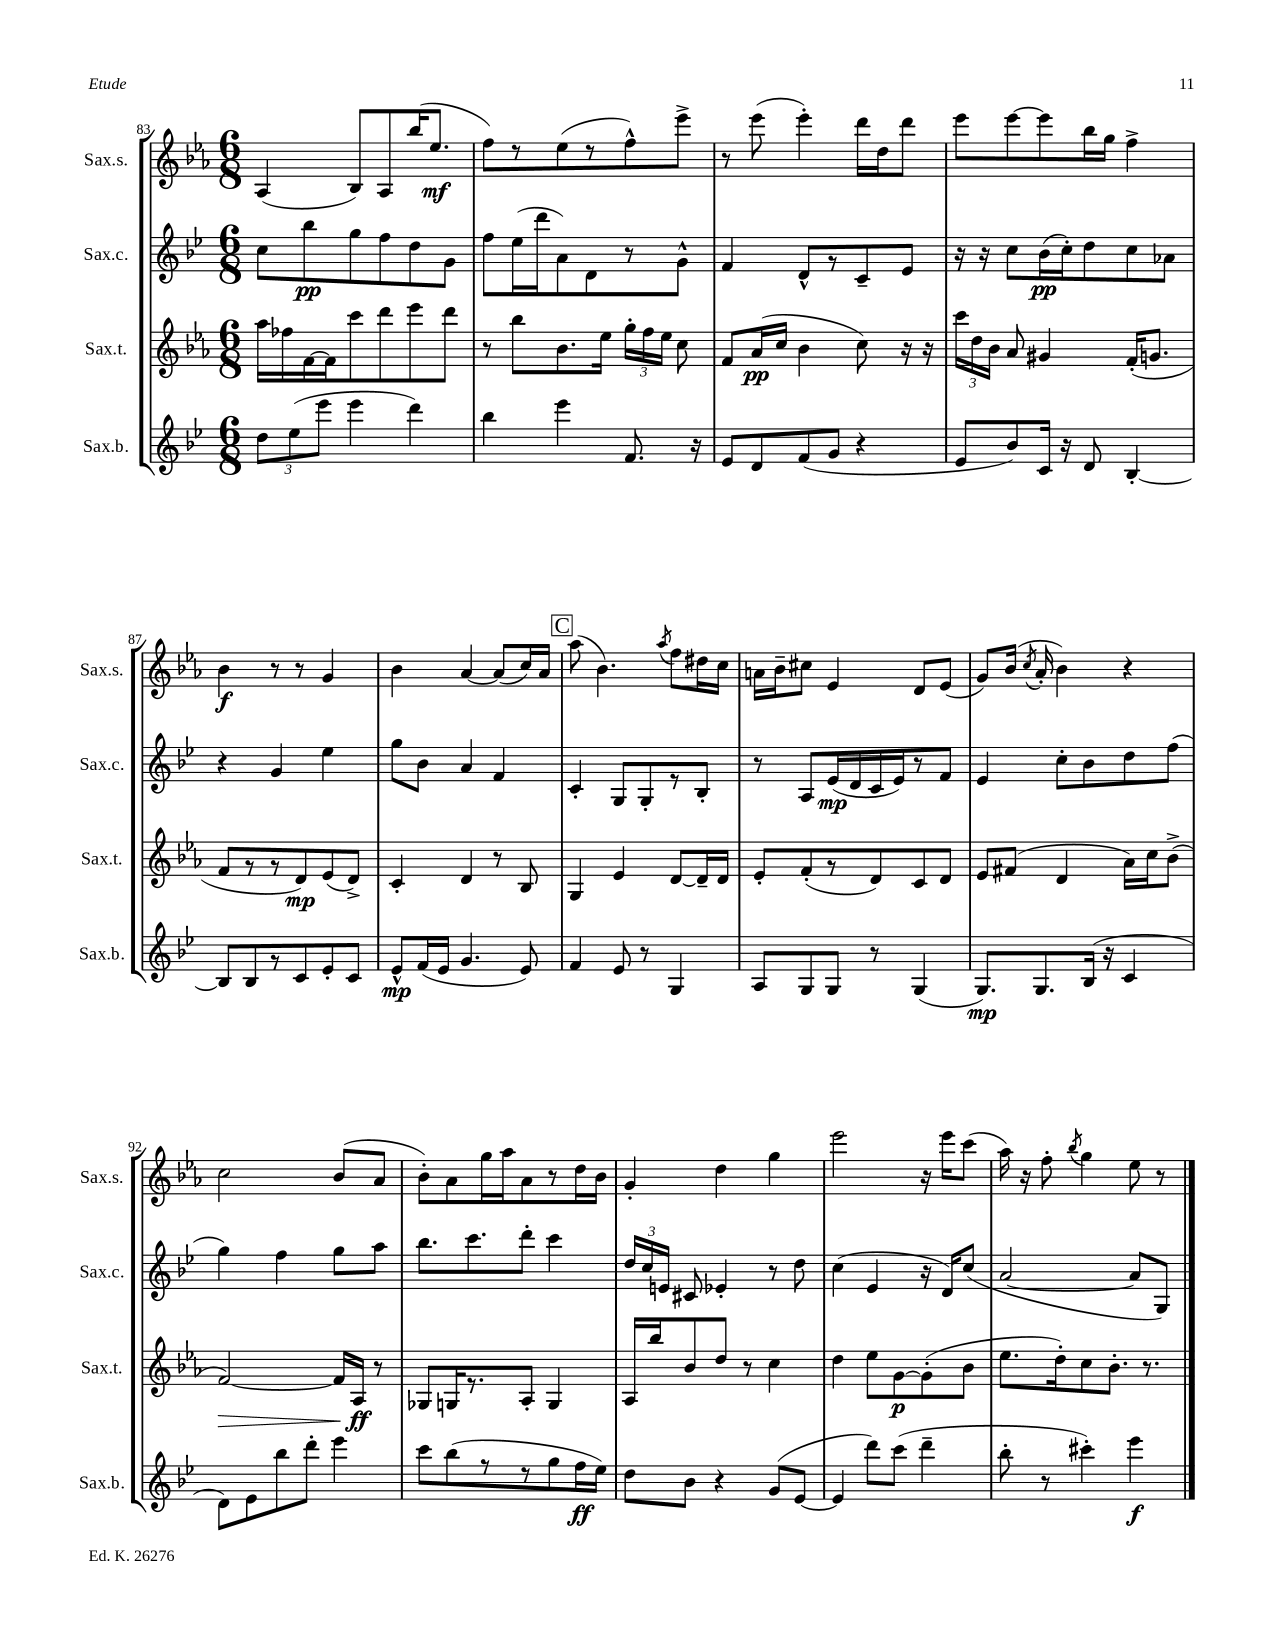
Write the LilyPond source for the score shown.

<<
\new StaffGroup <<
\new Staff = "s0" \with { instrumentName = "Sax.s." shortInstrumentName = "Sax.s." } {
    \clef treble \key ees \major \numericTimeSignature \time 6/8
    \autoBeamOff aes4( bes8[) aes8 bes''16( ees''8.]\mf |
    f''8[) r8 ees''8( r8 f''8-^) ees'''8]-> |
    r8 ees'''8( ees'''4-.) d'''16[ d''16 d'''8] |
    ees'''8[ ees'''8~ ees'''8 bes''16 g''16] f''4-> |
    bes'4\f r8 r8 g'4 |
    bes'4 aes'4~ aes'8[( c''16) aes'16] |
    \mark \markup { \box "C" } aes''8( bes'4.) \acciaccatura { aes''8 } f''8[ dis''16 c''16] |
    a'16[ bes'16-- cis''8] ees'4 d'8[ ees'8]( |
    g'8[) bes'16]( \acciaccatura { c''8 } aes'16-. bes'4) r4 |
    c''2 bes'8[( aes'8] |
    bes'8[-.) aes'8 g''16 aes''16 aes'8 r8 d''16 bes'16] |
    g'4-. d''4 g''4 |
    ees'''2 r16 ees'''16[ c'''8]( |
    aes''16) r16 f''8-. \acciaccatura { bes''8 } g''4 ees''8 r8 \bar "|." |
}
\new Staff = "s1" \with { instrumentName = "Sax.c." shortInstrumentName = "Sax.c." } {
    \clef treble \key bes \major \numericTimeSignature \time 6/8
    \autoBeamOff c''8[ bes''8\pp g''8 f''8 d''8 g'8] |
    f''8[ ees''16( d'''16 a'8) d'8 r8 g'8]-^ |
    f'4 d'8[-^ r8 c'8-- ees'8] |
    r16 r16 c''8[ bes'16\pp( c''16-.) d''8 c''8 aes'8] |
    r4 g'4 ees''4 |
    g''8[ bes'8] a'4 f'4 |
    \mark \markup { \box "C" } c'4-. g8[ g8-. r8 bes8]-. |
    r8 a8[ ees'16\mp( d'16 c'16 ees'16) r8 f'8] |
    ees'4 c''8[-. bes'8 d''8 f''8]( |
    g''4) f''4 g''8[ a''8] |
    bes''8.[ c'''8. d'''8]-. c'''4 |
    \tuplet 3/2 { d''16[ c''16 e'16] } cis'8 ees'4-. r8 d''8 |
    c''4( ees'4 r16 d'16[) c''8]( |
    a'2~ a'8[ g8]) \bar "|." |
}
\new Staff = "s2" \with { instrumentName = "Sax.t." shortInstrumentName = "Sax.t." } {
    \clef treble \key ees \major \numericTimeSignature \time 6/8
    \autoBeamOff aes''16[ fes''16 f'16~ f'16 c'''8 d'''8 ees'''8 d'''8] |
    r8 bes''8[ bes'8. ees''16] \tuplet 3/2 { g''16[-. f''16 ees''16] } c''8 |
    f'8[ aes'16\pp( c''16] bes'4 c''8) r16 r16 |
    \tuplet 3/2 { c'''16[ d''16 bes'16] } aes'8 gis'4 f'16[-.( g'8.] |
    f'8[ r8 r8 d'8\mp) ees'8( d'8]->) |
    c'4-. d'4 r8 bes8 |
    \mark \markup { \box "C" } g4 ees'4 d'8[~ d'16-- d'16] |
    ees'8[-. f'8-.( r8 d'8) c'8 d'8] |
    ees'8[ fis'8]( d'4 aes'16[) c''16 bes'8]->( |
    f'2~\>) f'16[ aes16]\ff\! r8 |
    ges8[ g16 r8. aes8]-. g4 |
    aes16[ bes''16 bes'8 d''8] r8 c''4 |
    d''4 ees''8[ g'8~\p g'8-.( bes'8] |
    ees''8.[ d''16-.) c''8 bes'8.]-. r8. \bar "|." |
}
\new Staff = "s3" \with { instrumentName = "Sax.b." shortInstrumentName = "Sax.b." } {
    \clef treble \key bes \major \numericTimeSignature \time 6/8
    \autoBeamOff \tuplet 3/2 { d''8[ ees''8( ees'''8] } ees'''4 d'''4) |
    bes''4 ees'''4 f'8. r16 |
    ees'8[ d'8 f'8( g'8] r4 |
    ees'8[ bes'8) c'16] r16 d'8 bes4~-. |
    bes8[ bes8 r8 c'8 ees'8-. c'8] |
    ees'8[-^\mp f'16( ees'16] g'4. ees'8) |
    \mark \markup { \box "C" } f'4 ees'8 r8 g4 |
    a8[ g8 g8] r8 g4( |
    g8.[\mp) g8. bes16]( r16 c'4 |
    d'8[) ees'8 bes''8 d'''8]-. ees'''4 |
    c'''8[ bes''8( r8 r8 g''8 f''16\ff ees''16]) |
    d''8[ bes'8] r4 g'8[( ees'8]~ |
    ees'4 d'''8[) c'''8]( d'''4-- |
    bes''8-. r8 cis'''4-.) ees'''4\f \bar "|." |
}
>>
>>
\layout { \context { \Score currentBarNumber = #83 } }
